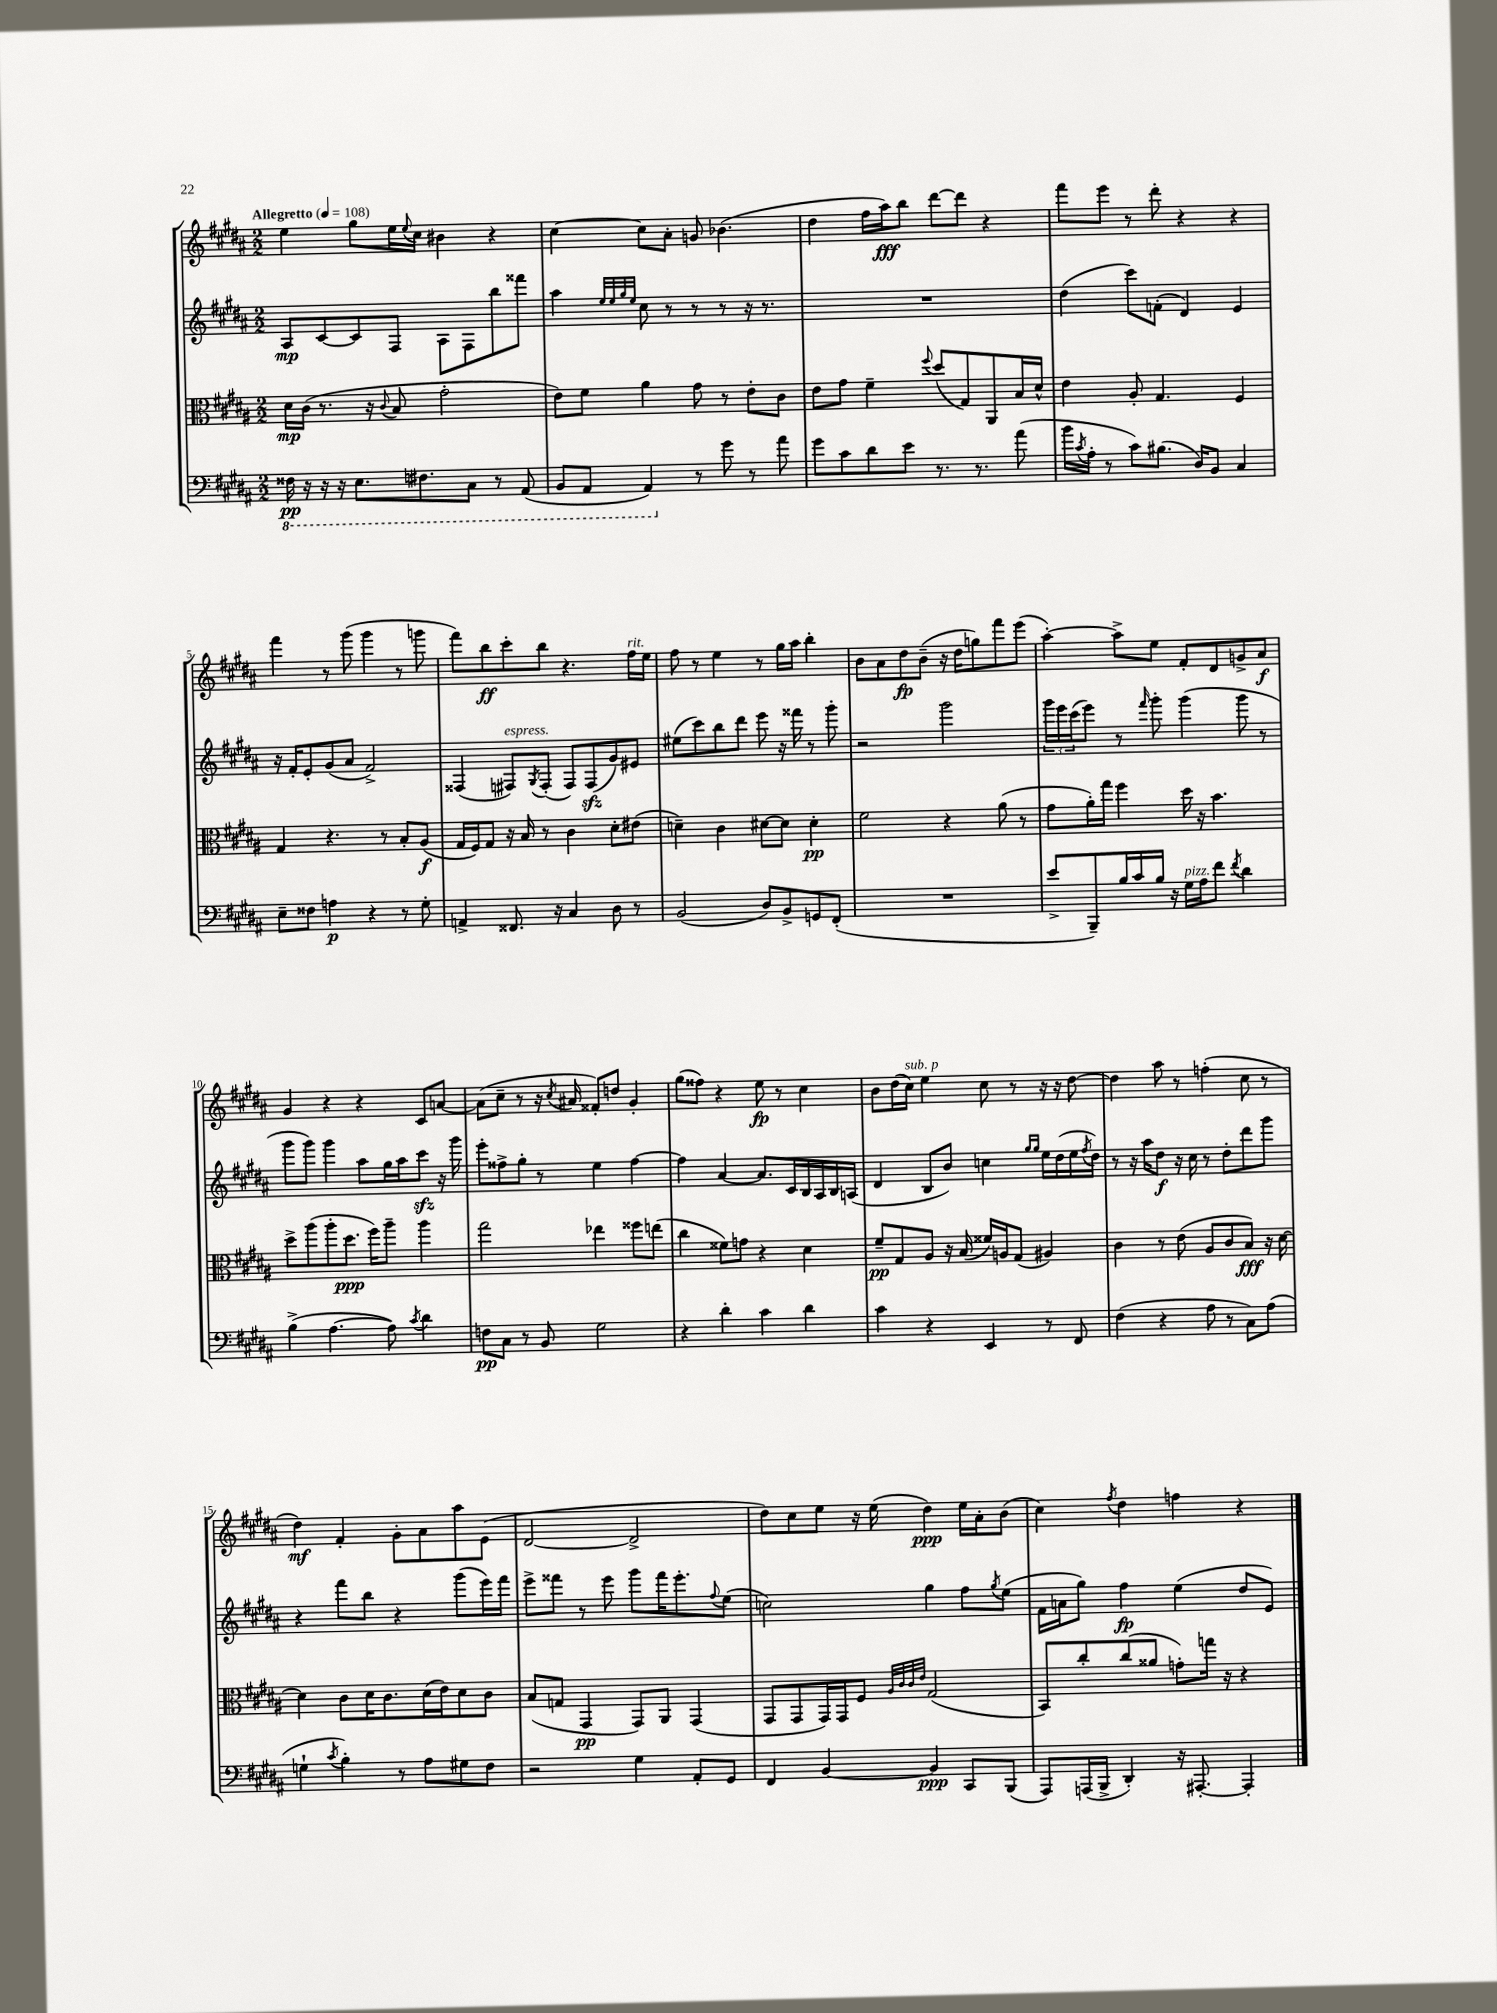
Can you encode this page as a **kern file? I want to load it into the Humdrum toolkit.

**kern	**kern	**kern	**kern
*staff4	*staff3	*staff2	*staff1
*clefF4	*clefC3	*clefG2	*clefG2
*k[f#c#g#d#a#]	*k[f#c#g#d#a#]	*k[f#c#g#d#a#]	*k[f#c#g#d#a#]
*M2/2	*M2/2	*M2/2	*M2/2
*MM108	*MM108	*MM108	*MM108
16FF##	16d#	8A#	4ee
16r	(16c#	.	.
16r	8.r	[8c#	.
16r	.	.	.
8.EE	.	8c#]	8gg#
.	16r	.	.
.	8qqc#	.	.
.	8B	8F#	16ee
.	.	.	8qqee
8.FF#	.	.	16cc#
.	2g#'	8A#	4b#
8CC#	.	8F#	.
8r	.	8bb	4r
(8AAA#	.	8fff##	.
=	=	=	=
8BBB	8e)	4aa#	[4cc#
8AAA#	8f#	.	.
.	.	32qqee	.
.	.	32qqee	.
.	.	32qqgg#	.
.	.	32qqee	.
4AAA#)	4a#	8cc#	8cc#]
.	.	8r	8a#'
8r	8g#	8r	8g
8g#	8r	8r	(4.b-
8r	8e'	16r	.
.	.	8.r	.
8a#	8c#	.	.
=	=	=	=
8g#	8e	1r	4dd#
8c#	8g#	.	.
8d#	4f#~	.	16ff#
.	.	.	16aa#)
8e	.	.	8bb
.	8qqff#	.	.
8.r	(8dd#	.	[8ddd#
.	8G#)	.	8ddd#]
8.r	.	.	.
.	8AA#	.	4r
(8a#	16B	.	.
.	16d#^^	.	.
=	=	=	=
16b	4e	(4dd#	8fff#
8qc#	.	.	.
16A#'	.	.	.
8r	.	.	8eee
8c#)	8A#'	8ccc#)	8r
(8.B#	4.G#	(8f'	8ddd#'
.	.	4d#)	4r
16D#)	.	.	.
8BB	.	.	.
4C#	4F#	4e	4r
=	=	=	=
8E~	4G#	16r	4fff#
.	.	16f#'	.
8F##	.	8e'	.
4A	4.r	(8g#	8r
.	.	8a#	(8ggg#
4r	.	2f#^)	4ggg#
.	8r	.	.
8r	8B'	.	8r
8G#'	(8A#	.	8ggg
=	=	=	=
4AA^	16G#	(4F##	8fff#)
.	16F#)	.	.
.	8G#	.	8bb
8.FF##	16r	8F#)	8ccc#'
.	16B	.	.
.	.	8qG#	.
.	8r	(8F#'	8bb
16r	.	.	.
4C#	4c#	8F#)	4.r
.	.	(8F#	.
8D#	8d#'	8g#)	.
8r	(8e#	8e#	16ff#
.	.	.	16ee
=	=	=	=
(2BB	4d~)	(8ee#	8ff#
.	.	8ccc#)	8r
.	4c#	8bb	4ee
.	.	8ddd#	.
8D#)	[8d#	8eee	8r
8BB^	8d#]	16r	16gg#
.	.	16fff##	16aa#
8GG	4d#'	8r	4bb'
(8FF#'	.	8ggg#'	.
=	=	=	=
1r	2f#	2r	8b
.	.	.	8a#
.	.	.	8dd#
.	.	.	(8b~
.	4r	2ggg#	16r
.	.	.	16dd#
.	.	.	8gg)
.	(8a#	.	8fff#
.	8r	.	(8eee
=	=	=	=
8e^	8g#	24ggg#	[4aa#')
.	.	24eee	.
.	.	(24ccc#	.
8BBB~)	16a#')	8eee)	.
.	16gg#	.	.
16B	4ff#	8r	8aa#^]
16c#	.	.	.
.	.	16qqfff#	.
16B	.	8ggg#'	8ee
16r	.	.	.
16G#	16dd#	(4ggg#	8f#'
16A#	16r	.	.
8f#	4.b	.	8d#
8qf#	.	.	.
4d#	.	8ggg#	8g^
.	.	8r	8a#
=	=	=	=
(4B^	8dd#^	8ggg#	4g#
.	(8aa#	8ggg#)	.
[4.A#	8aa#'	4ggg#	4r
.	8.dd#	.	.
.	.	8aa#	4r
.	16ff#)	.	.
8A#])	8aa#~	16gg#	.
.	.	16aa#	.
8qc#	.	.	.
4d#	4aa#	8ccc#	8c#
.	.	16r	[8a
.	.	16ggg#	.
=	=	=	=
8F	2gg#	8eee'	(8a]
8C#	.	8ff##^	8cc#~
8r	.	8gg#'	8r
8BB	.	8r	16r
.	.	.	8qcc#
.	.	.	16a#
2G#	4ee-	4ee	8f##')
.	.	.	8dd
.	8ff##	[4ff##	4g#'
.	(8ee	.	.
=	=	=	=
4r	4cc#	4ff##]	(8gg#
.	.	.	8ff##)
4d#'	8f##)	[4a#	4r
.	8g	.	.
4c#	4r	8.a#]	8ee
.	.	.	8r
.	.	16c#	.
4d#	4d#	16B	4cc#
.	.	16A#	.
.	.	16B	.
.	.	(16A	.
=	=	=	=
4c#	8f#~	4d#	8b
.	8G#	.	(16dd#
.	.	.	16cc#)
4r	8A#	8B	4ee
.	16r	8b)	.
.	(16B	.	.
4EE	16f##)	4cc	8cc#
.	16A	.	.
.	(8G#	.	8r
.	.	16qqgg#	.
.	.	16qqgg#	.
8r	4A#)	16ee	16r
.	.	(16dd#	16r
8FF#	.	16ee	[8dd#
.	.	8qff#	.
.	.	16dd#)	.
=	=	=	=
(4F#	4c#	8r	4dd#]
.	.	16r	.
.	.	16aa#	.
4r	8r	8dd#	8aa#
.	(8e	16r	8r
.	.	16cc#	.
8A#	8A#	8r	(4ff'
8r	8c#	8dd#'	.
8C#)	8B)	8ddd#	8cc#
(8A#	16r	8ggg#	8r
.	[16d#	.	.
=	=	=	=
4G`	4d#]	4r	4dd#)
8qc#	.	.	.
4B')	8c#	8fff#	4f#'
.	16d#	8bb	.
.	8.c#	.	.
8r	.	4r	8g#'
8A#	(16d#	.	8a#
.	16e)	.	.
8G#	8d#	(8ggg#	8aa#
8F#	8c#	16eee)	(8e
.	.	16fff#	.
=	=	=	=
2r	(8B	8eee^	[2d#
.	8G	8fff##	.
.	4GG#	8r	.
.	.	8eee	.
4G#	8GG#)	8ggg#	2d#^]
.	8AA#	16fff##	.
.	.	8.eee'	.
8AA#'	(4GG#	.	.
.	.	8qqff#	.
8GG#	.	(8ee	.
=	=	=	=
4FF#	8GG#	2cc)	8dd#)
.	8GG#	.	8cc#
[4BB	16GG#)	.	8ee
.	16GG#	.	.
.	8F#	.	16r
.	.	.	(16ee
.	32qqA#	.	.
.	32qqc#	.	.
.	32qqc#	.	.
.	32qqe	.	.
4BB]	(2G#	4gg#	4dd#)
8CC#	.	8ff#	16ee
.	.	.	16a#'
.	.	8qgg#	.
(8BBB	.	(8ee	(8b
=	=	=	=
8AAA#)	8BB)	16f#	4cc#)
.	.	16a	.
(16AAA	8cc#'	8gg#)	.
16BBB^	.	.	.
.	.	.	8qff#
4DD#')	(8cc#	4ff#	4dd#
.	8a##	.	.
16r	8g')	(4ee	4ff
[8.AAA#'	.	.	.
.	16gg	.	.
.	16r	.	.
4AAA#']	4r	8dd#	4r
.	.	8e)	.
==	==	==	==
*-	*-	*-	*-
